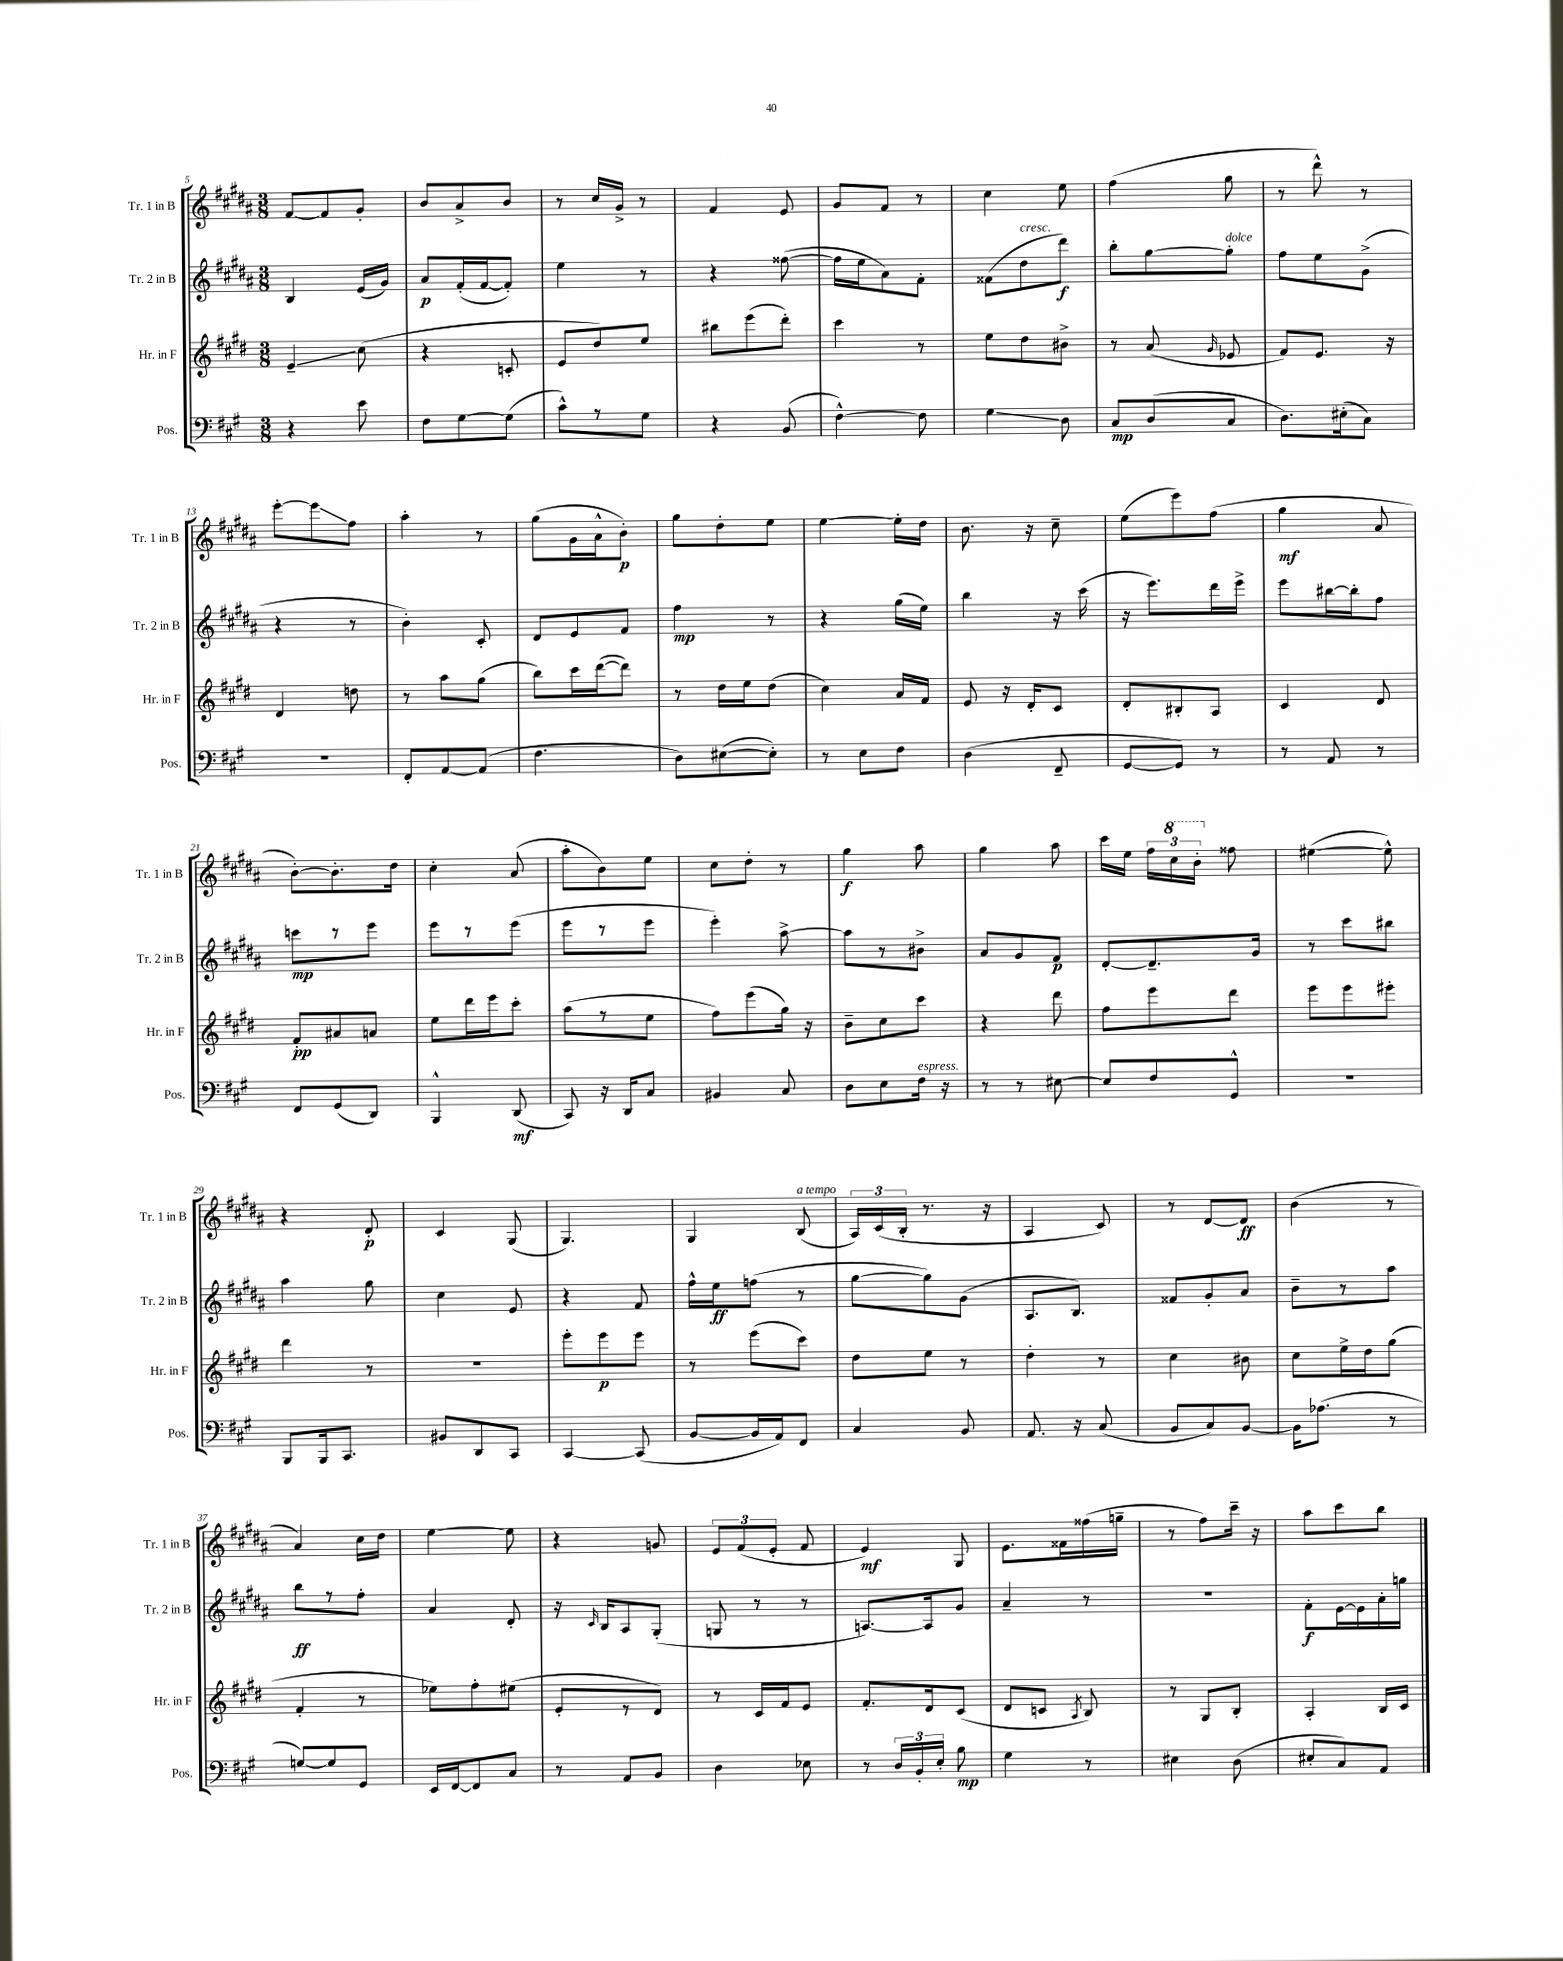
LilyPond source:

<<
\new StaffGroup <<
\new Staff = "s0" \with { instrumentName = "Tr. 1 in B" shortInstrumentName = "Tr. 1 in B" } {
    \clef treble \key b \major \numericTimeSignature \time 3/8
    \autoBeamOff fis'8[~ fis'8 gis'8]-. |
    b'8[ ais'8-> b'8] |
    r8 cis''16[ gis'16]-> r8 |
    fis'4 e'8 |
    gis'8[ fis'8] r8 |
    cis''4 e''8 |
    fis''4( gis''8 |
    r8 dis'''8-^) r8 |
    e'''8[~-. e'''8\glissando fis''8] |
    ais''4-. r8 |
    gis''8[( gis'16 ais'16-^ b'8]-.\p) |
    gis''8[ dis''8-. e''8] |
    e''4~ e''16[-. dis''16] |
    b'8. r16 cis''8-- |
    e''8[( e'''8) fis''8]( |
    gis''4\mf ais'8 |
    b'8[~-.) b'8.-. dis''16] |
    cis''4-. ais'8( |
    ais''8[-. b'8) e''8] |
    cis''8[ dis''8]-. r8 |
    gis''4\f ais''8 |
    gis''4 ais''8 |
    cis'''16[ e''16] \tuplet 3/2 { fis''16[ \ottava #1 cis'''16 b''16]-. \ottava #0 } fisis''8 |
    eis''4~( eis''8-^) |
    r4 dis'8-.\p |
    cis'4 gis8( |
    gis4.) |
    gis4 b8^\markup { \italic "a tempo" }( |
    \tuplet 3/2 { ais16[) cis'16( b16]-. } r8. r16 |
    ais4 cis'8) |
    r8 dis'8[~ dis'8]\ff |
    b'4( r8 |
    ais'4) cis''16[ dis''16] |
    e''4~ e''8 |
    r4 g'8 |
    \tuplet 3/2 { e'8[ fis'8( e'8]-. } fis'8 |
    e'4\mf) gis8 |
    e'8.[ fisis'16 fisis''16( g''16]-- |
    r8 fis''8[) cis'''16]-- r16 |
    ais''8[ cis'''8 b''8] \bar "|." |
}
\new Staff = "s1" \with { instrumentName = "Tr. 2 in B" shortInstrumentName = "Tr. 2 in B" } {
    \clef treble \key b \major \numericTimeSignature \time 3/8
    \autoBeamOff b4 e'16[( gis'16]) |
    ais'8[\p fis'16-.( fis'16~ fis'8]-.) |
    e''4 r8 |
    r4 fisis''8~( |
    fisis''16[ e''16 ais'8) fis'8]-. |
    fisis'8[( dis''8^\markup { \italic "cresc." } dis'''8]\f) |
    b''8[-. gis''8~ gis''8]-.^\markup { \italic "dolce" } |
    fis''8[ e''8 gis'8]->( |
    r4 r8 |
    b'4-.) cis'8-. |
    dis'8[ e'8 fis'8] |
    fis''4\mp r8 |
    r4 gis''16[( e''16]) |
    b''4 r16 cis'''16( |
    r16 e'''8.[) dis'''16 e'''16]-> |
    e'''8[ bis''16~ bis''16-. fis''8] |
    c'''8[\mp r8 e'''8] |
    e'''8[ r8 e'''8]( |
    e'''8[ r8 e'''8] |
    e'''4-.) ais''8~-> |
    ais''8[ r8 bis'8]-> |
    ais'8[ gis'8 fis'8]\p |
    dis'8[~-. dis'8.-- gis'16] |
    r8 cis'''8[ bis''8] |
    ais''4 gis''8 |
    cis''4 e'8 |
    r4 fis'8 |
    fis''16[-^ e''16\ff f''8]( r8 |
    gis''8[~ gis''8) gis'8]( |
    ais8.[ b8.]) |
    fisis'8[ gis'8-. ais'8] |
    b'8[-- r8 ais''8] |
    b''8[\ff r8 fis''8]-. |
    ais'4 dis'8-. |
    r16 \grace { cis'16 } b16[ ais8 gis8]-.( |
    g8 r8 r8 |
    a8.[~) a16 gis'8] |
    ais'4-- r8 |
    R4. |
    fis'8[-.\f e'16~ e'16 ais'16-. g''16] \bar "|." |
}
\new Staff = "s2" \with { instrumentName = "Hr. in F" shortInstrumentName = "Hr. in F" } {
    \clef treble \key e \major \numericTimeSignature \time 3/8
    \autoBeamOff e'4--\glissando cis''8( |
    r4 c'8-. |
    e'8[ dis''8) e''8] |
    bis''8[ e'''8( dis'''8]-.) |
    cis'''4 r8 |
    e''8[ dis''8 bis'8]-> |
    r8 a'8( \grace { gis'16 } ees'8 |
    fis'8[) e'8.] r16 |
    dis'4 d''8 |
    r8 a''8[ gis''8]( |
    b''8[) cis'''16 dis'''16~( dis'''8]) |
    r8 dis''16[ e''16 dis''8]( |
    cis''4) a'16[ fis'16] |
    e'8 r16 dis'16[-. cis'8] |
    dis'8[-. bis8-. a8] |
    cis'4 dis'8 |
    fis'8[-.\pp ais'8 a'8] |
    e''8[ dis'''16 e'''16 cis'''8]-. |
    a''8[( r8 e''8] |
    fis''8[) e'''8( gis''16]) r16 |
    b'8[-- cis''8 cis'''8] |
    r4 dis'''8 |
    fis''8[ e'''8 dis'''8] |
    e'''8[ e'''8 eis'''8]-. |
    dis'''4 r8 |
    R4. |
    e'''8[-. e'''8\p e'''8] |
    r8 e'''8[( cis'''8]) |
    dis''8[ e''8] r8 |
    dis''4-. r8 |
    cis''4 bis'8 |
    cis''8[ e''16-> dis''16 gis''8]( |
    fis'4-. r8 |
    ees''8[) fis''8-. eis''8]( |
    e'8[-. r8 dis'8]) |
    r8 cis'16[ fis'16 e'8] |
    fis'8.[-. dis'16 cis'8]( |
    dis'8[ c'8] \acciaccatura { a8 } b8) |
    r8 gis8[ b8]-. |
    a4-. b16[ cis'16] \bar "|." |
}
\new Staff = "s3" \with { instrumentName = "Pos." shortInstrumentName = "Pos." } {
    \clef bass \key a \major \numericTimeSignature \time 3/8
    \autoBeamOff r4 e'8 |
    fis8[ gis8~ gis8]( |
    cis'8[-^) r8 gis8] |
    r4 b,8( |
    fis4~-^) fis8 |
    gis4\glissando d8 |
    cis8[\mp d8( cis8] |
    d8.[) eis16-.( cis8]) |
    R4. |
    fis,8[-. a,8~ a,8]( |
    fis4. |
    d8[) eis8~( eis8]-.) |
    r8 e8[ fis8] |
    d4( fis,8-- |
    gis,8[~ gis,8]) r8 |
    r8 a,8 r8 |
    fis,8[ gis,8( d,8]) |
    b,,4-^ d,8\mf( |
    cis,8) r16 d,16[ cis8] |
    bis,4 cis8 |
    d8[ e8 fis16]^\markup { \italic "espress." } r16 |
    r8 r8 eis8~ |
    eis8[ fis8 gis,8]-^ |
    R4. |
    b,,8[ b,,16 cis,8.] |
    bis,8[ d,8 cis,8] |
    cis,4~ cis,8( |
    b,8[~ b,16 a,16) fis,8] |
    cis4 b,8 |
    a,8. r16 cis8( |
    b,8[ cis8) b,8]~ |
    b,16[ aes8.]( r8 |
    g8[~) g8 gis,8] |
    e,16[ fis,16~ fis,8 cis8] |
    r8 a,8[ b,8] |
    d4 ees8 |
    r8 \tuplet 3/2 { d16[ b,16-. e16]-. } b8\mp |
    gis4 r8 |
    eis4 d8( |
    eis8[-. cis8) a,8] \bar "|." |
}
>>
>>
\layout { \context { \Score currentBarNumber = #5 } }
